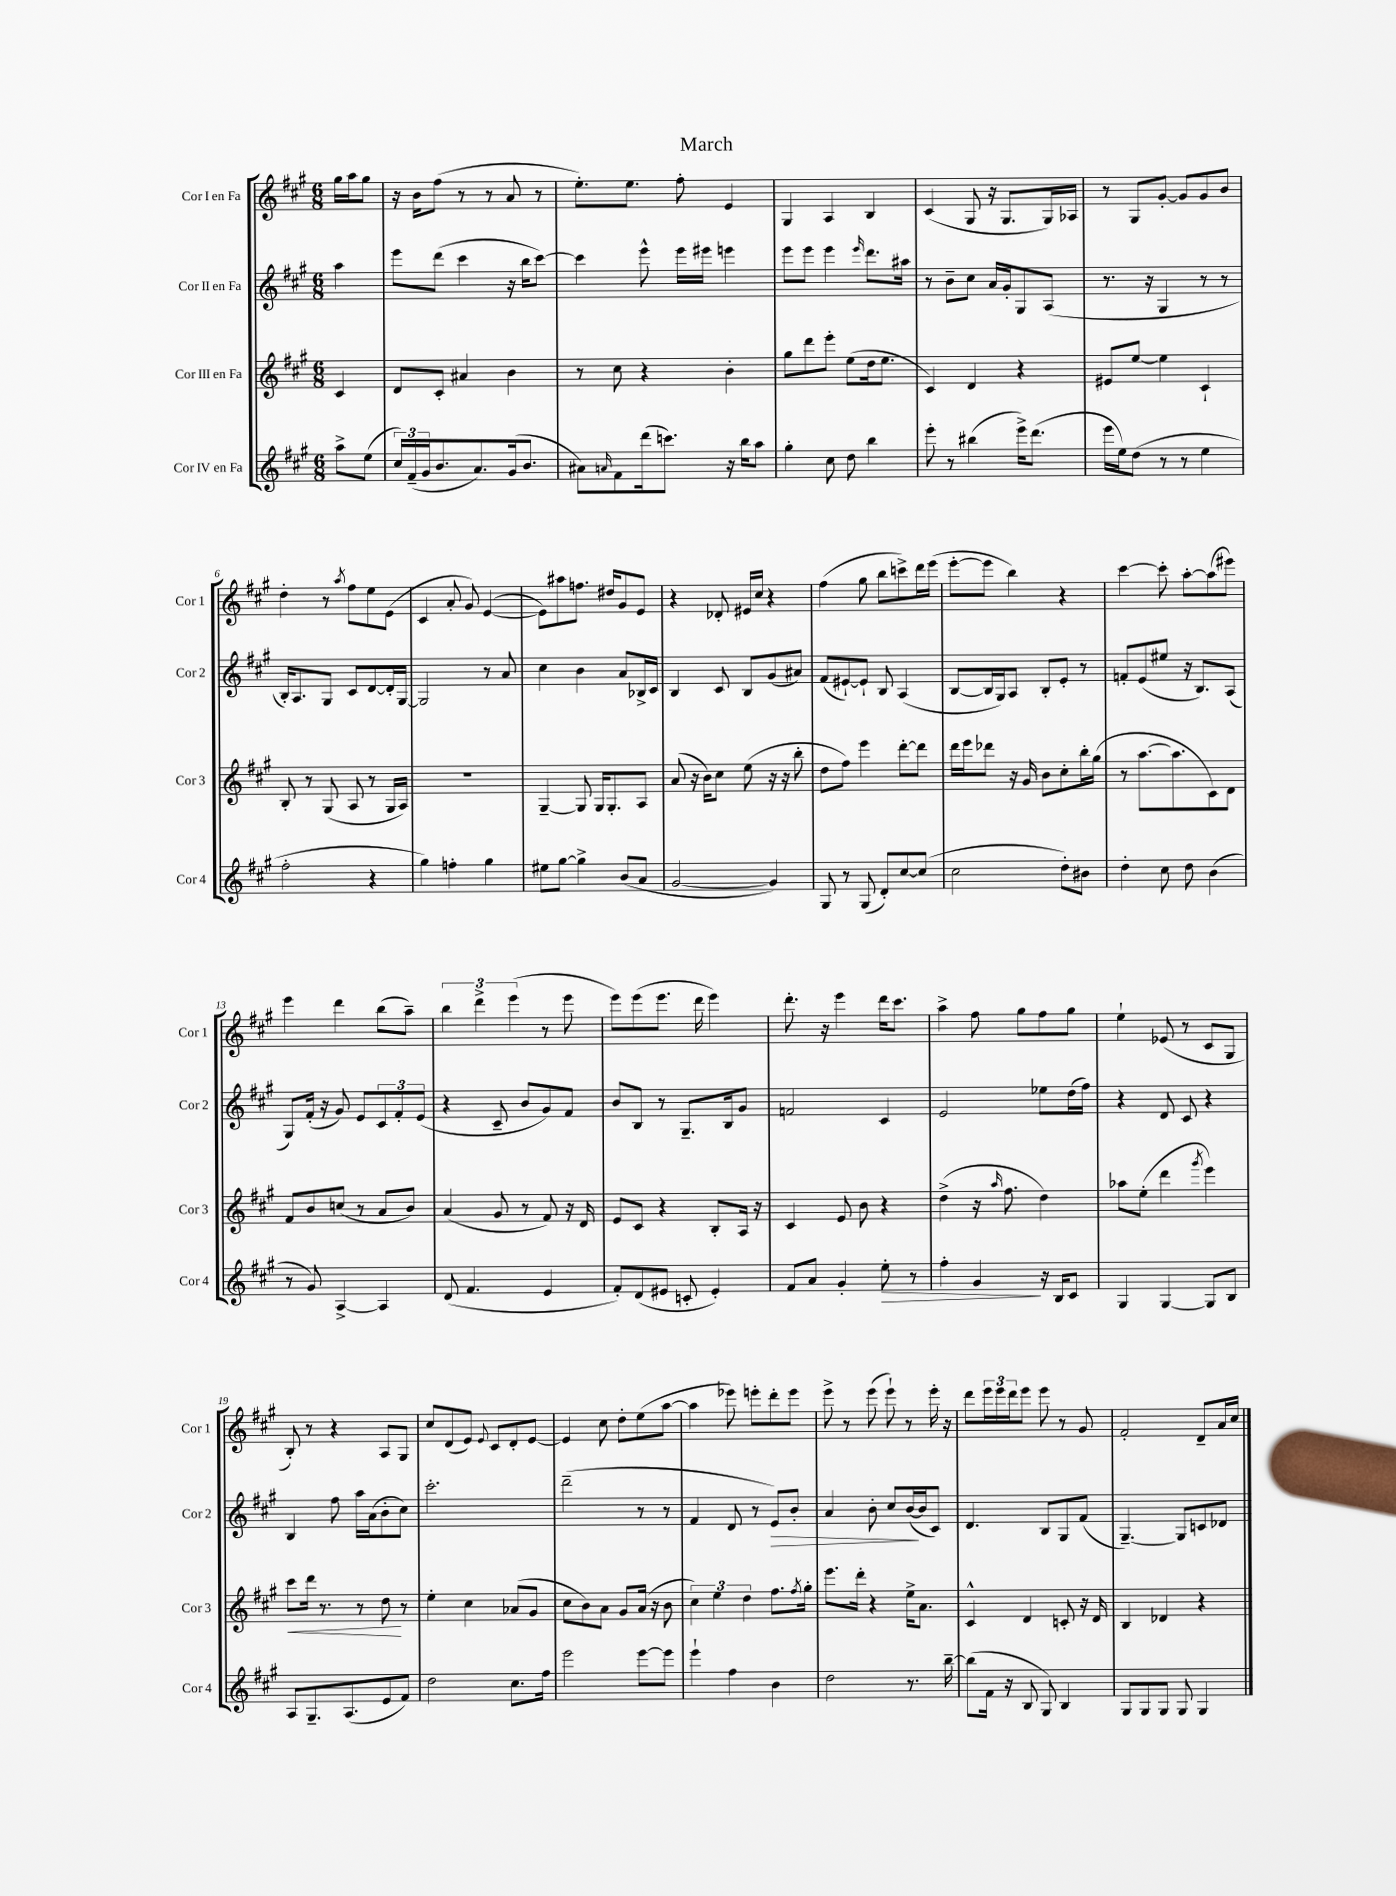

**kern	**kern	**kern	**kern
*staff4	*staff3	*staff2	*staff1
*clefG2	*clefG2	*clefG2	*clefG2
*k[f#c#g#]	*k[f#c#g#]	*k[f#c#g#]	*k[f#c#g#]
*M6/8	*M6/8	*M6/8	*M6/8
8aa^\L	4c#/	4aa\	16gg#\LL
.	.	.	16aa\J
(8ee\J	.	.	8gg#\J
=	=	=	=
24cc#/LL)	8d/L	8eee\L	16r
(24f#~/	.	.	.
.	.	.	16b\LK
24g#/J	.	.	.
8.b/	8c#'/J	(8ddd\J	(8ff#\J
.	4a#/	4ccc#\	8r
8.a/)	.	.	.
.	.	.	8r
(16g#/k	4b\	16r	8a/
8.b/J	.	16bb\LK	.
.	.	[8ccc#\J)	8r
=	=	=	=
8a#\L)	8r	4ccc#\]	8.ee'\L)
16qqa/	.	.	.
8f#\	8cc#\	.	.
.	.	.	8.ee\J
(16ddd\k	4r	8eee^^\	.
8.ccc\J)	.	.	.
.	.	16eee\LL	8ff#'\
.	.	16eee#\JJ	.
16r	4b'\	4eee\	4e/
16bb\LK	.	.	.
8aa\J	.	.	.
=	=	=	=
4gg#'\	8gg#\L	8eee\L	4G#/
.	8ddd\	8eee\J	.
8cc#\	8eee'\J	4eee\	4A/
8dd\	(8ee\L	.	.
.	.	16qqeee/	.
4bb\	16dd\k	8.ddd\L	4B/
.	8.ee\J	.	.
.	.	16aa#\Jk	.
=	=	=	=
8eee'\	4c#/)	8r	(4c#/
8r	.	8b~\L	.
(4bb#\	4d/	8cc#\J	8G#/
.	.	16a/LL	16r
.	.	16g#'/J	8.G#/L
16eee^\LK)	4r	8G#/	.
(8.ddd\J	.	.	.
.	.	(8A/J	16G#/L)
.	.	.	16A-/JJ
=	=	=	=
16eee\LL	8e#/L	8.r	8r
16ee\J)	.	.	.
(8dd\J	[8ee/J	.	8G#/L
.	.	16r	.
8r	4ee\]	4G#/	[8g#'/J
8r	.	.	8g#/]L
4ee\	4c#`/	8r	8g#/
.	.	8r	8b/J
=	=	=	=
2ff#'\	8B'/	16B'/LK)	4dd'\
.	.	8.A/	.
.	8r	.	.
.	(8G#/	8G#/J	8r
.	.	.	8qaa/
.	8A/	8c#/L	8ff#\L
4r	8r	[8d/	8ee\
.	16G#/LL	16d'/]L	(8e\J
.	16A/JJ)	[16G#/JJ	.
=	=	=	=
4gg#\)	2.r	2G#/]	4c#/
4ff'\	.	.	8a'/
.	.	.	8g#/)
4gg#\	.	8r	([4e/
.	.	8a/	.
=	=	=	=
8ee#\L	[4G#~/	4cc#\	8e\]L)
[8gg#\J	.	.	8aa#\
4gg#^\]	8G#/]	4b\	8.ff\J
.	16G#/LK	.	.
.	8.G#'/	.	16dd#/LK
(8b/L	.	8a/L	8g#/
8a/J	8A/J	16B-^/L	8e/J
.	.	16c#/JJ	.
=	=	=	=
[2g#/	(8a/	4B/	4r
.	16r	.	.
.	16b\LK)	.	.
.	8cc#\J	8c#/	8d-'/
.	(8ee\	8B/L	16e#/LL
.	.	.	16cc#/JJ
4g#/])	16r	(8g#/	4r
.	16r	.	.
.	8bb'\	8a#/J)	.
=	=	=	=
8G#/	8dd\L	(8f#/L	(4ff#\
8r	8ff#\J)	[8e#`/)	.
(8G#/	4eee\	8e#`/]J	8gg#\
8d'/L)	.	8B/	8bb\L
[8cc#/	[8ddd'\L	(4A/	8ccc^\)
(8cc#/]J	8ddd\]J	.	16ddd\L
.	.	.	(16eee\JJ
=	=	=	=
2cc#\	16ddd\LL	[8B/L	[8eee'\L
.	16eee\J	.	.
.	8ddd-\J	16B/]L	8eee\]J
.	.	16G#/J)	.
.	16r	8A/J	4bb\)
.	16g#/	.	.
.	8b\L	8B'/L	.
8dd'\L)	8cc#'\	8e'/J	4r
8b#\J	16bb'\L	8r	.
.	(16gg#\JJ	.	.
=	=	=	=
4dd'\	8r	8f'/L	[4ccc#\
.	[8.aa\L	(8e/	.
8cc#\	.	8ee#/J	8ccc#'\]
.	8.aa\]	.	.
8dd\	.	16r	[8aa'\L
.	.	8.B/L)	.
(4b\	8c#\)	.	(8aa\]
.	8d\J	(8A/J	8eee#\J)
=	=	=	=
8r	8f#/L	8G#/L)	4eee\
8g#/)	8b/	(16f#'/Jk	.
.	.	16r	.
[4A^/	(8cc/J	8g#/)	4ddd\
.	8r	8e/L	.
4A/]	8a/L	12c#/	(8bb\L
.	.	12f#'/	.
.	8b/J)	.	8aa~\J)
.	.	(12e/J	.
=	=	=	=
(8d/	(4a/	4r	6bb\
4.f#/	.	.	.
.	.	.	6ddd^\
.	8g#/	8c#~/	.
.	.	.	(6eee\
.	8r	8b/L	.
4e/	8f#/)	8g#/)	8r
.	16r	8f#/J	8eee\
.	16d/	.	.
=	=	=	=
8f#'/L)	8e/L	8b/L	8eee\L)
(8d/	8c#/J	8B/J	(8eee\
8e#/J	4r	8r	8.eee\J
8c'/	.	8.G#~/L	.
.	.	.	16ddd\
4e#'/)	8B'/L	.	4eee\)
.	.	16B/k	.
.	16A/Jk	8g#/J	.
.	16r	.	.
=	=	=	=
8f#/L	4c#/	2f/	8.ddd'\
8a/J	.	.	.
.	.	.	16r
4g#'/	8e/	.	4eee\
.	8b\	.	.
8ee'\	4r	4c#/	16ddd\LK
.	.	.	8.ccc#\J
8r	.	.	.
=	=	=	=
4ff#'\	(4dd^\	2e/	4aa^\
4g#/	16r	.	8ff#\
.	16qqaa/	.	.
.	8.ff#\	.	.
.	.	.	8gg#\L
16r	4dd\)	8ee-\L	8ff#\
16B/LK	.	.	.
8c#/J	.	(16dd\L	8gg#\J
.	.	16ff#\JJ)	.
=	=	=	=
4G#/	8aa-\L	4r	4ee`\
.	(8ee'\J	.	.
[4G#/	4ddd\	8d/	(8e-/
.	.	8c#/	8r
.	8qggg#/	.	.
8G#/]L	4eee\)	4r	8c#/L
8B/J	.	.	8G#/J
=	=	=	=
8A/L	8ccc#\L	4B/	8B'/)
8.G#~/	16ddd\Jk	.	8r
.	8.r	.	.
.	.	8ff#\	4r
(8.A/	.	.	.
.	8r	16aa\LL	.
.	.	(16a\J	.
8e/	8dd\	8b'\	8A/L
8f#/J)	8r	8cc#\J)	8G#/J
=	=	=	=
2dd\	4ee'\	2.ccc#'\	8cc#/L
.	.	.	(8d/
.	4cc#\	.	8e/J)
.	.	.	8qqe/
.	.	.	8c#/L
8.cc#\L	(8a-/L	.	8d'/
.	8g#/J	.	[8e/J
16ff#\Jk	.	.	.
=	=	=	=
2eee\	8cc#\L	(2ddd~\	4e/]
.	8b\)	.	.
.	8a\J	.	8cc#\
.	8g#/L	.	8dd'\L
[8eee\L	(16a/Jk	8r	(8ee\
.	16r	.	.
8eee\]J	8b\	8r	[8aa\J
=	=	=	=
4eee`\	6cc#\)	4f#/	4aa\]
.	6ee\	.	.
4ff#\	.	8d/	8eee-\)
.	6dd\	.	.
.	.	8r	8eee'\L
4b\	8.ff#\L	8e/L)	8ddd'\
.	.	8b'/J	8eee\J
.	8qff#/	.	.
.	16gg#'\Jk	.	.
=	=	=	=
2dd\	8.eee\L	4a/	8eee^\
.	.	.	8r
.	16ddd'\Jk	.	.
.	4r	8b'\	(8eee\
.	.	8cc#/L	8eee`\)
8.r	16ee^\LK	([16b/L	8r
.	8.a\J	16b/]J	.
.	.	8c#/J)	16eee'\
[16bb~\	.	.	16r
=	=	=	=
(8bb\]L	4c#^^/	4.d/	8ddd\L
16f#\Jk	.	.	24eee\L
.	.	.	24eee\
16r	.	.	.
.	.	.	24ddd\J
8B/	4d/	.	8eee\J
8G#/)	.	8B/L	8eee\
4B/	8c'/	8G#/	8r
.	16r	(8f#/J	8g#/
.	16d/	.	.
=	=	=	=
8G#/L	4B/	[4.G#~/)	2f#'/
8G#/	.	.	.
8G#/J	4d-/	.	.
8G#/	.	8G#/]L	.
4G#/	4r	8c/	8d~/L
.	.	8d-/J	16a/L
.	.	.	16cc#/JJ
==	==	==	==
*-	*-	*-	*-
